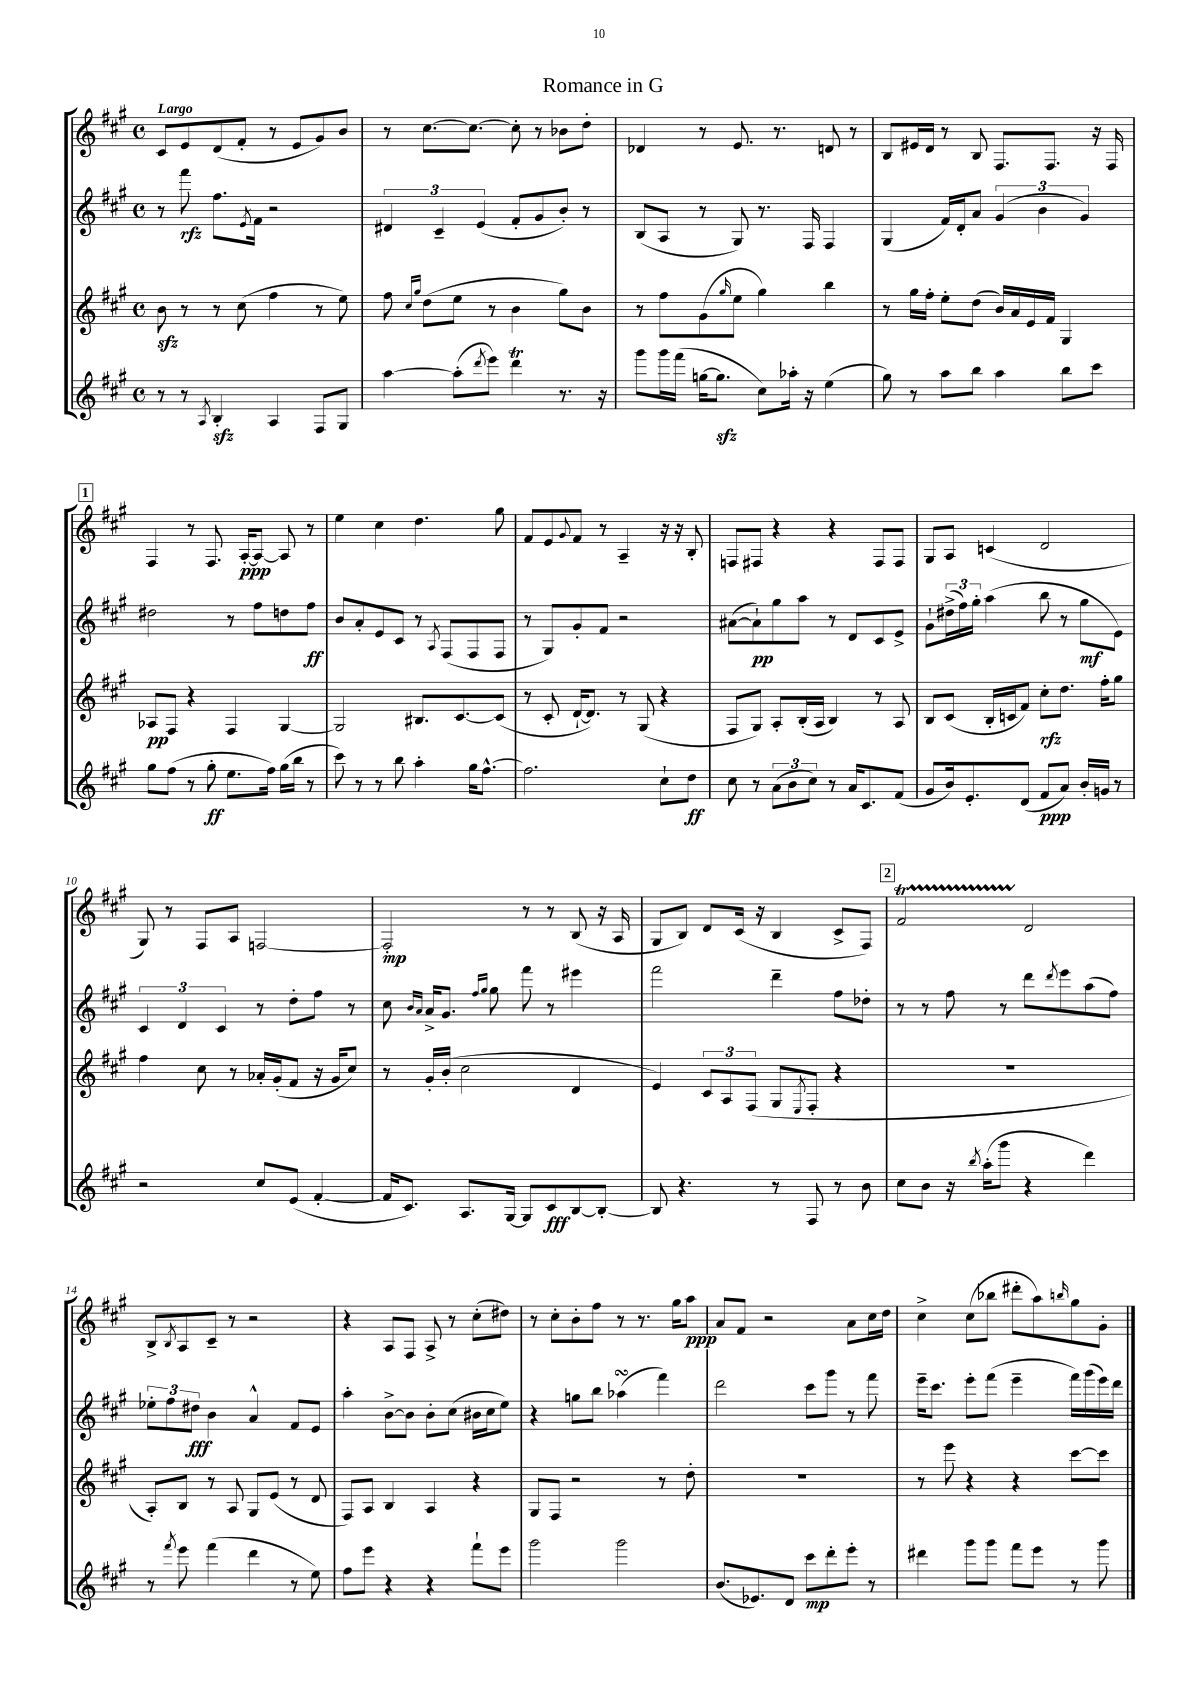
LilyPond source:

\header { title = "Romance in G" }
<<
\new StaffGroup <<
\new Staff = "s0" {
    \clef treble \key a \major \defaultTimeSignature \time 4/4 \tempo "Largo"
    cis'8 e'8 d'8( fis'8-. r8 e'8 gis'8) b'8 |
    r8 cis''8.~ cis''8.~ cis''8-. r8 bes'8 d''8-. |
    des'4 r8 e'8. r8. d'8 r8 |
    b8 eis'16 d'16 r8 b8 fis8. fis8. r16 fis16 |
    \mark \markup { \box "1" } fis4 r8 fis8. a16~-.\ppp a8~ a8 r8 |
    e''4 cis''4 d''4. gis''8 |
    fis'8 e'8 \appoggiatura { gis'8 } fis'8 r8 a4-- r16 r16 b8-. |
    f8 fis8 r4 r4 fis8 fis8 |
    gis8 a8 c'4( d'2 |
    gis8) r8 fis8 a8 f2~ |
    f2-.\mp r8 r8 b8( r16 a16 |
    gis8 b8) d'8 cis'16( r16 b4 cis'8-> fis8) |
    \mark \markup { \box "2" } fis'2\startTrillSpan d'2\stopTrillSpan |
    b8-> \acciaccatura { b8 } a8 cis'8-- r8 r2 |
    r4 a8 fis8 a8-> r8 cis''8-.( dis''8) |
    r8 cis''8-. b'8-. fis''8 r8 r8. gis''16 a''8\ppp |
    a'8 fis'8 r2 a'8 cis''16 d''16 |
    cis''4-> cis''8( bes''8 dis'''8-. a''8) \grace { b''16 } gis''8 gis'8-. \bar "|." |
}
\new Staff = "s1" {
    \clef treble \key a \major \defaultTimeSignature \time 4/4
    r8 fis'''8\rfz fis''8. \acciaccatura { e'8 } fis'16 r2 |
    \tuplet 3/2 { dis'4 cis'4-- e'4( } fis'8-. gis'8 b'8-.) r8 |
    b8( a8 r8 gis8) r8. fis16 fis4 |
    gis4( fis'16) d'16-. a'8 \tuplet 3/2 { gis'4( b'4 gis'4) } |
    \mark \markup { \box "1" } dis''2 r8 fis''8 d''8 fis''8\ff |
    b'8 a'8-. e'8 cis'8 r8 \acciaccatura { a8 } fis8( fis8 fis8 |
    r8 gis8) gis'8-. fis'8 r2 |
    ais'8~( ais'8-!\pp) gis''8 a''8 r8 d'8 cis'8 e'8-> |
    gis'8-! \tuplet 3/2 { dis''16->( fis''16) gis''16-. } a''4( b''8 r8 gis''8\mf e'8) |
    \tuplet 3/2 { cis'4 d'4 cis'4 } r8 d''8-. fis''8 r8 |
    cis''8 \grace { b'16 a'16 } a'16-> gis'8. \grace { fis''16 gis''16 } gis''8 fis'''8 r8 eis'''4 |
    fis'''2 d'''4-- fis''8 des''8-. |
    \mark \markup { \box "2" } r8 r8 fis''8 r8 d'''8 \acciaccatura { d'''8 } e'''8 a''8( fis''8) |
    \tuplet 3/2 { ees''8-. fis''8 dis''8\fff } b'4 a'4-^ fis'8 e'8 |
    a''4-. b'8~-> b'8 b'8-. cis''8( bis'16 cis''16 e''8) |
    r4 g''8 b''8 aes''4\turn( fis'''4) |
    d'''2 cis'''8 gis'''8 r8 fis'''8 |
    e'''16-- cis'''8. e'''8-. fis'''8( e'''4-- fis'''16) gis'''16( e'''16) d'''16 \bar "|." |
}
\new Staff = "s2" {
    \clef treble \key a \major \defaultTimeSignature \time 4/4
    b'8\sfz r8 r8 cis''8( fis''4 r8 e''8) |
    fis''8 \grace { cis''16 gis''16 } d''8( e''8 r8 b'4 gis''8) b'8 |
    r8 fis''8 gis'8( \grace { gis''16 } e''8 gis''4) b''4 |
    r8 gis''16 fis''16-. e''8-. d''8( b'16) a'16 e'16 fis'16 gis4 |
    \mark \markup { \box "1" } aes8\pp fis8 r4 fis4 gis4~ |
    gis2 bis8. cis'8.~ cis'8( |
    r8 cis'8-. d'16~-! d'8.) r8 gis8( r4 |
    fis8 gis8) a8-. b16-.( a16 b4) r8 a8 |
    b8 cis'8( b16-. c'16 fis'8) cis''8-.\rfz d''8. fis''16-. gis''8 |
    fis''4 cis''8 r8 aes'16-. gis'16-.( fis'8 r16 gis'16 cis''8) |
    r8 gis'16-. b'16-.( cis''2 d'4 |
    e'4) \tuplet 3/2 { cis'8 a8 fis8( } gis8 \acciaccatura { e8 } fis8-. r4 |
    \mark \markup { \box "2" } R1 |
    a8-.) b8 r8 a8 gis8 e'8( r8 d'8 |
    fis8) a8 b4 a4 r4 |
    gis8 fis8 r2 r8 d''8-. |
    R1 |
    r8 e'''8 r4 r4 cis'''8~ cis'''8 \bar "|." |
}
\new Staff = "s3" {
    \clef treble \key a \major \defaultTimeSignature \time 4/4
    r8 r8 \acciaccatura { a8 } b4-.\sfz a4 fis8 gis8 |
    a''4~ a''8-.( \acciaccatura { d'''8 } e'''8) d'''4\trill r8. r16 |
    gis'''8 gis'''16 fis'''16( g''16~ g''8.\sfz cis''8) aes''16-. r16 e''4( |
    gis''8) r8 a''8 b''8 a''4 b''8 cis'''8 |
    \mark \markup { \box "1" } gis''8 fis''8( r8 gis''8-.\ff e''8. fis''16) gis''16( b''16 r8 |
    cis'''8) r8 r8 b''8 a''4-. gis''16 fis''8.~-^ |
    fis''2. cis''8-! d''8\ff |
    cis''8 r8 \tuplet 3/2 { a'8( b'8 cis''8) } r8 a'16 cis'8. fis'8( |
    gis'8 b'16) e'8.-. d'8( fis'8\ppp a'8) b'16-. g'16 r8 |
    r2 cis''8 e'8( fis'4~-. |
    fis'16 cis'8.) a8. gis16~ gis8 cis'8\fff b8~ b8~-. |
    b8 r4. r8 fis8 r8 b'8 |
    \mark \markup { \box "2" } cis''8 b'8 r16 \acciaccatura { b''8 } a''16-.( gis'''8 r4 d'''4) |
    r8 \acciaccatura { fis'''8 } e'''8 fis'''4( d'''4 r8 e''8) |
    fis''8 e'''8 r4 r4 fis'''8-! e'''8 |
    gis'''2 gis'''2 |
    b'8.( ees'8.) d'8 cis'''8\mp d'''8-. e'''8-. r8 |
    dis'''4 gis'''8 gis'''8 fis'''8 e'''8 r8 gis'''8 \bar "|." |
}
>>
>>
